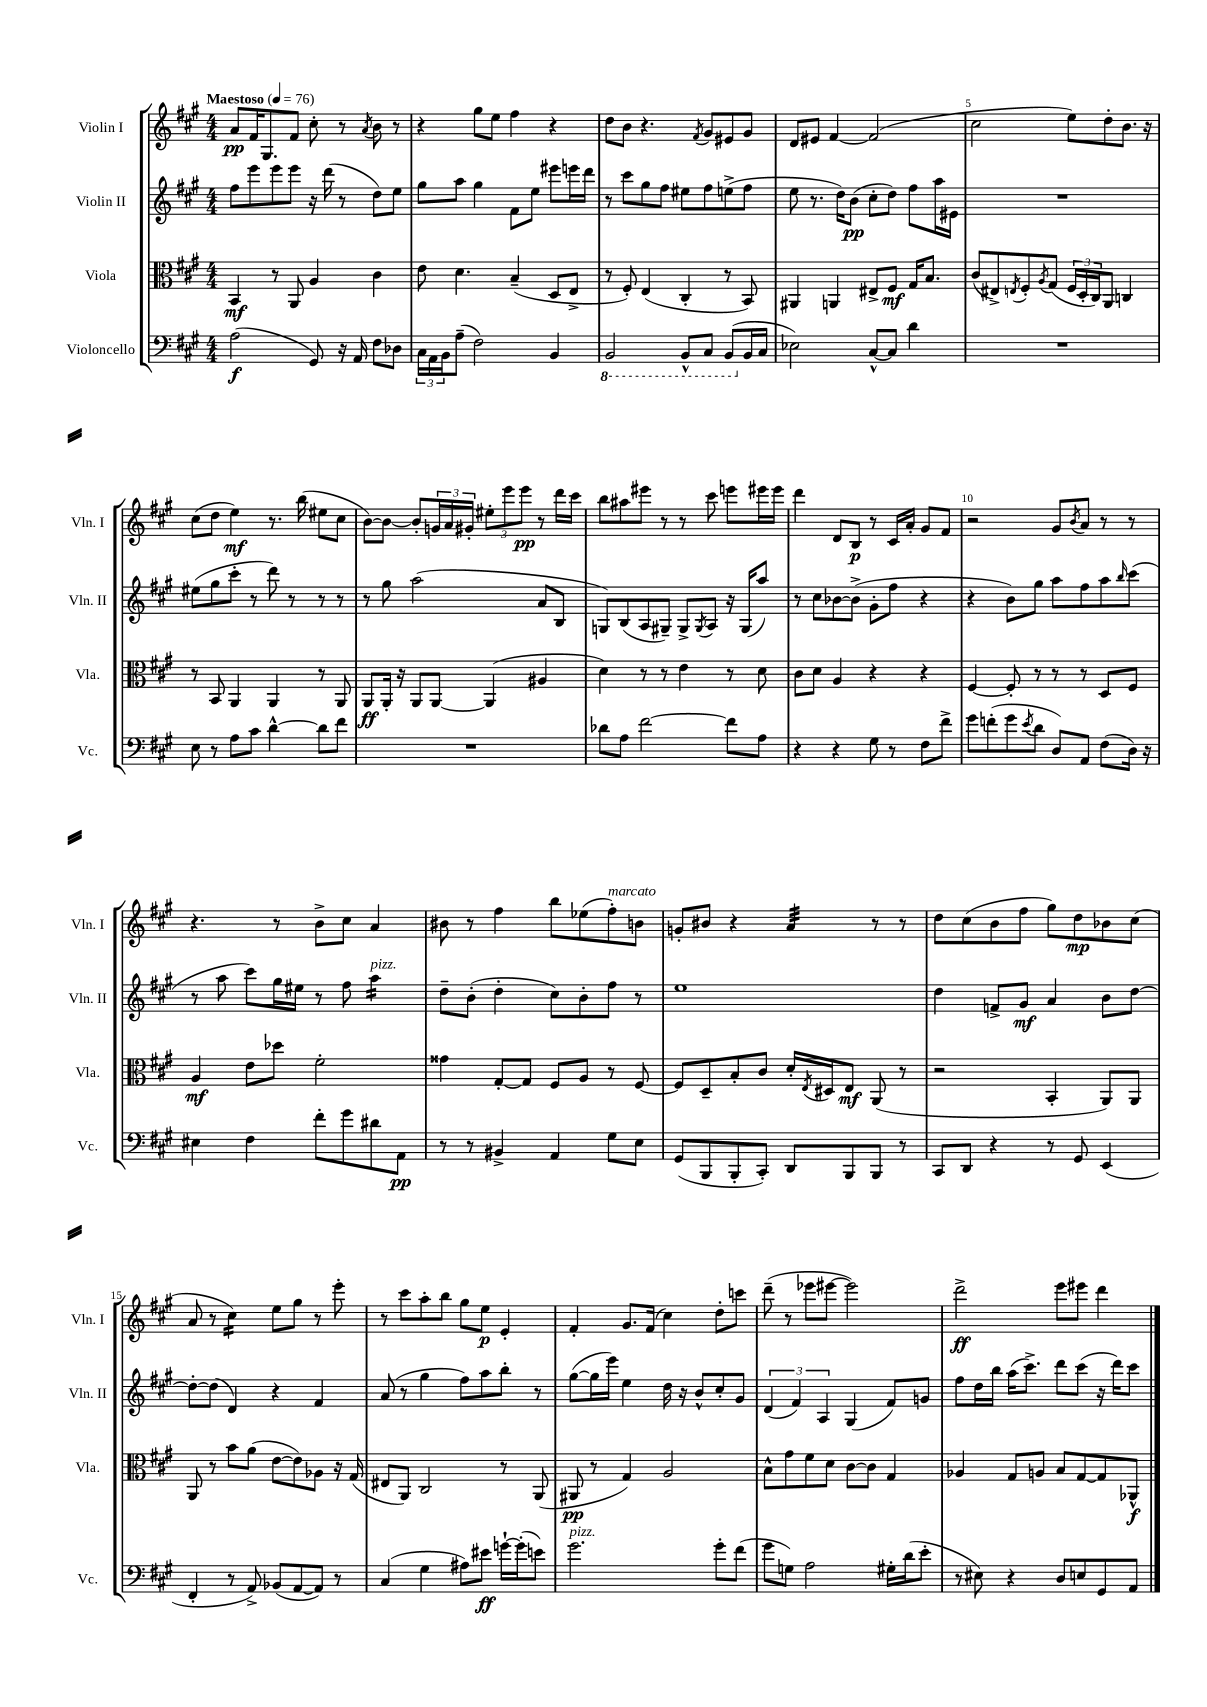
<<
\new StaffGroup <<
\new Staff = "s0" \with { instrumentName = "Violin I" shortInstrumentName = "Vln. I" } {
    \clef treble \key a \major \numericTimeSignature \time 4/4 \tempo "Maestoso" 4 = 76
    a'8\pp fis'16 gis8. fis'8 cis''8-. r8 \acciaccatura { a'8 } b'8 r8 |
    r4 gis''8 e''8 fis''4 r4 |
    d''8 b'8 r4. \acciaccatura { fis'8 } gis'8 eis'8 gis'8 |
    d'8 eis'8 fis'4~ fis'2( |
    cis''2 e''8) d''8-. b'8. r16 |
    cis''8( d''8 e''4\mf) r8. b''16( eis''8 cis''8 |
    b'8~) b'8~ b'8-. \tuplet 3/2 { g'16 a'16 gis'16-. } \tuplet 3/2 { eis''8-. e'''8 e'''8\pp } r8 d'''16 cis'''16 |
    b''8 ais''8 eis'''8 r8 r8 cis'''8 e'''8 eis'''16 eis'''16 |
    d'''4 d'8 b8\p r8 cis'16 a'16-. gis'8 fis'8 |
    r2 gis'8 \acciaccatura { b'8 } a'8 r8 r8 |
    r4. r8 b'8-> cis''8 a'4 |
    bis'8 r8 fis''4 b''8 ees''8( fis''8-.^\markup { \italic "marcato" }) b'8 |
    g'8-. bis'8 r4 a'4:32 r8 r8 |
    d''8 cis''8( b'8 fis''8 gis''8) d''8\mp bes'8 cis''8( |
    a'8 r8 cis''4:16) e''8 gis''8 r8 e'''8-. |
    r8 cis'''8 a''8-. b''8 gis''8 e''8\p e'4-. |
    fis'4-. gis'8. fis'16( cis''4) d''8-. c'''8 |
    d'''8--( r8 ees'''8 eis'''8~ eis'''2) |
    d'''2->\ff e'''8 eis'''8 d'''4 \bar "|." |
}
\new Staff = "s1" \with { instrumentName = "Violin II" shortInstrumentName = "Vln. II" } {
    \clef treble \key a \major \numericTimeSignature \time 4/4
    fis''8 e'''8 e'''8 e'''8 r16 d'''16( r8 d''8) e''8 |
    gis''8 a''8 gis''4 fis'8 e''8 eis'''8 e'''16 d'''16 |
    r8 cis'''8 gis''8 fis''8 eis''8 fis''8 e''8->( fis''8 |
    e''8 r8. d''16) b'8\pp( cis''8-. d''8) fis''8 a''16 eis'16 |
    R1 |
    eis''8( gis''8 cis'''8-. r8 d'''8) r8 r8 r8 |
    r8 gis''8 a''2( a'8 b8 |
    g8) b8( a8 gis8--) gis8-> \acciaccatura { gis8 } a8 r16 gis16( a''8) |
    r8 cis''8 bes'8~ bes'8->( gis'8-. fis''8 r4 |
    r4 b'8) gis''8 a''8 fis''8 a''8 \grace { b''16 } cis'''8( |
    r8 a''8 cis'''8) gis''16 eis''16 r8 fis''8 a''4:16^\markup { \italic "pizz." } |
    d''8-- b'8-.( d''4-. cis''8) b'8-. fis''8 r8 |
    e''1 |
    d''4 f'8-> gis'8\mf a'4 b'8 d''8~ |
    d''8~-. d''8( d'4) r4 fis'4 |
    a'8( r8 gis''4 fis''8) a''8 b''8-. r8 |
    gis''8~( gis''16 e'''16) e''4 d''16 r16 b'8-^ cis''8-. gis'8 |
    \tuplet 3/2 { d'4( fis'4) a4 } gis4( fis'8) g'8 |
    fis''8 d''16 b''16 a''16( cis'''8.->) d'''8 cis'''8( r16 d'''16) cis'''8 \bar "|." |
}
\new Staff = "s2" \with { instrumentName = "Viola" shortInstrumentName = "Vla." } {
    \clef alto \key a \major \numericTimeSignature \time 4/4
    b,4\mf r8 a,8 a4 cis'4 |
    e'8 d'4. b4--( d8 e8-> |
    r8 fis8-.) e4( cis4-. r8 b,8) |
    ais,4 a,4 eis8-> fis8\mf gis16 b8. |
    cis'8( eis8->) \acciaccatura { e8 } fis8-. \acciaccatura { a8 } gis8( \tuplet 3/2 { fis16 d16-. cis16) } a,8 c4 |
    r8 b,8 a,4 a,4 r8 a,8 |
    a,8\ff a,16-. r16 a,8 a,8~ a,4( ais4 |
    d'4) r8 r8 e'4 r8 d'8 |
    cis'8 d'8 a4 r4 r4 |
    fis4~ fis8-. r8 r8 r8 d8 fis8 |
    a4\mf e'8 des''8 fis'2-. |
    gisis'4 gis8~-. gis8 fis8 a8 r8 fis8~ |
    fis8 d8-- b8-. cis'8 d'16-. \acciaccatura { e8 } dis16 e8\mf a,8( r8 |
    r2 b,4-. a,8) a,8 |
    a,8 r8 b'8 a'8( e'8~ e'8) aes8 r16 gis16( |
    eis8 a,8) cis2 r8 a,8( |
    ais,8\pp r8 gis4) a2 |
    b8-^ gis'8 fis'8 d'8 cis'8~ cis'8 gis4 |
    aes4 gis8 a8 b8 gis8~ gis8 aes,8-^\f \bar "|." |
}
\new Staff = "s3" \with { instrumentName = "Violoncello" shortInstrumentName = "Vc." } {
    \clef bass \key a \major \numericTimeSignature \time 4/4
    a2\f( gis,8) r16 a,16 fis8 des8 |
    \tuplet 3/2 { cis16 a,16 b,16 } a8--( fis2) b,4 |
    \ottava #-1 b,,2 b,,8-^ cis,8 b,,8( \ottava #0 b,16 cis16 |
    ees2) cis8~-^ cis8 d'4 |
    R1 |
    e8 r8 a8 cis'8 d'4~-^ d'8 fis'8 |
    R1 |
    des'8 a8 fis'2~ fis'8 a8 |
    r4 r4 gis8 r8 fis8 fis'8-> |
    gis'8 f'8-.( gis'8 \acciaccatura { e'8 } d'8 d8) a,8 fis8( d16) r16 |
    eis4 fis4 fis'8-. gis'8 dis'8 a,8\pp |
    r8 r8 bis,4-> a,4 gis8 e8 |
    gis,8( b,,8 b,,8-. cis,8-.) d,8 b,,8 b,,8 r8 |
    cis,8 d,8 r4 r8 gis,8 e,4( |
    fis,4-. r8 a,8->) bes,8( a,8~ a,8) r8 |
    cis4( gis4 ais8) eis'8\ff g'16~-! g'16-.( e'8) |
    gis'2.^\markup { \italic "pizz." } gis'8-. fis'8( |
    gis'8 g8) a2 gis16-. d'16( e'8-. |
    r8 eis8) r4 d8 e8 gis,8 a,8 \bar "|." |
}
>>
>>
\layout { \context { \Score \override BarNumber.break-visibility = ##(#f #t #t) barNumberVisibility = #(every-nth-bar-number-visible 5) } }
